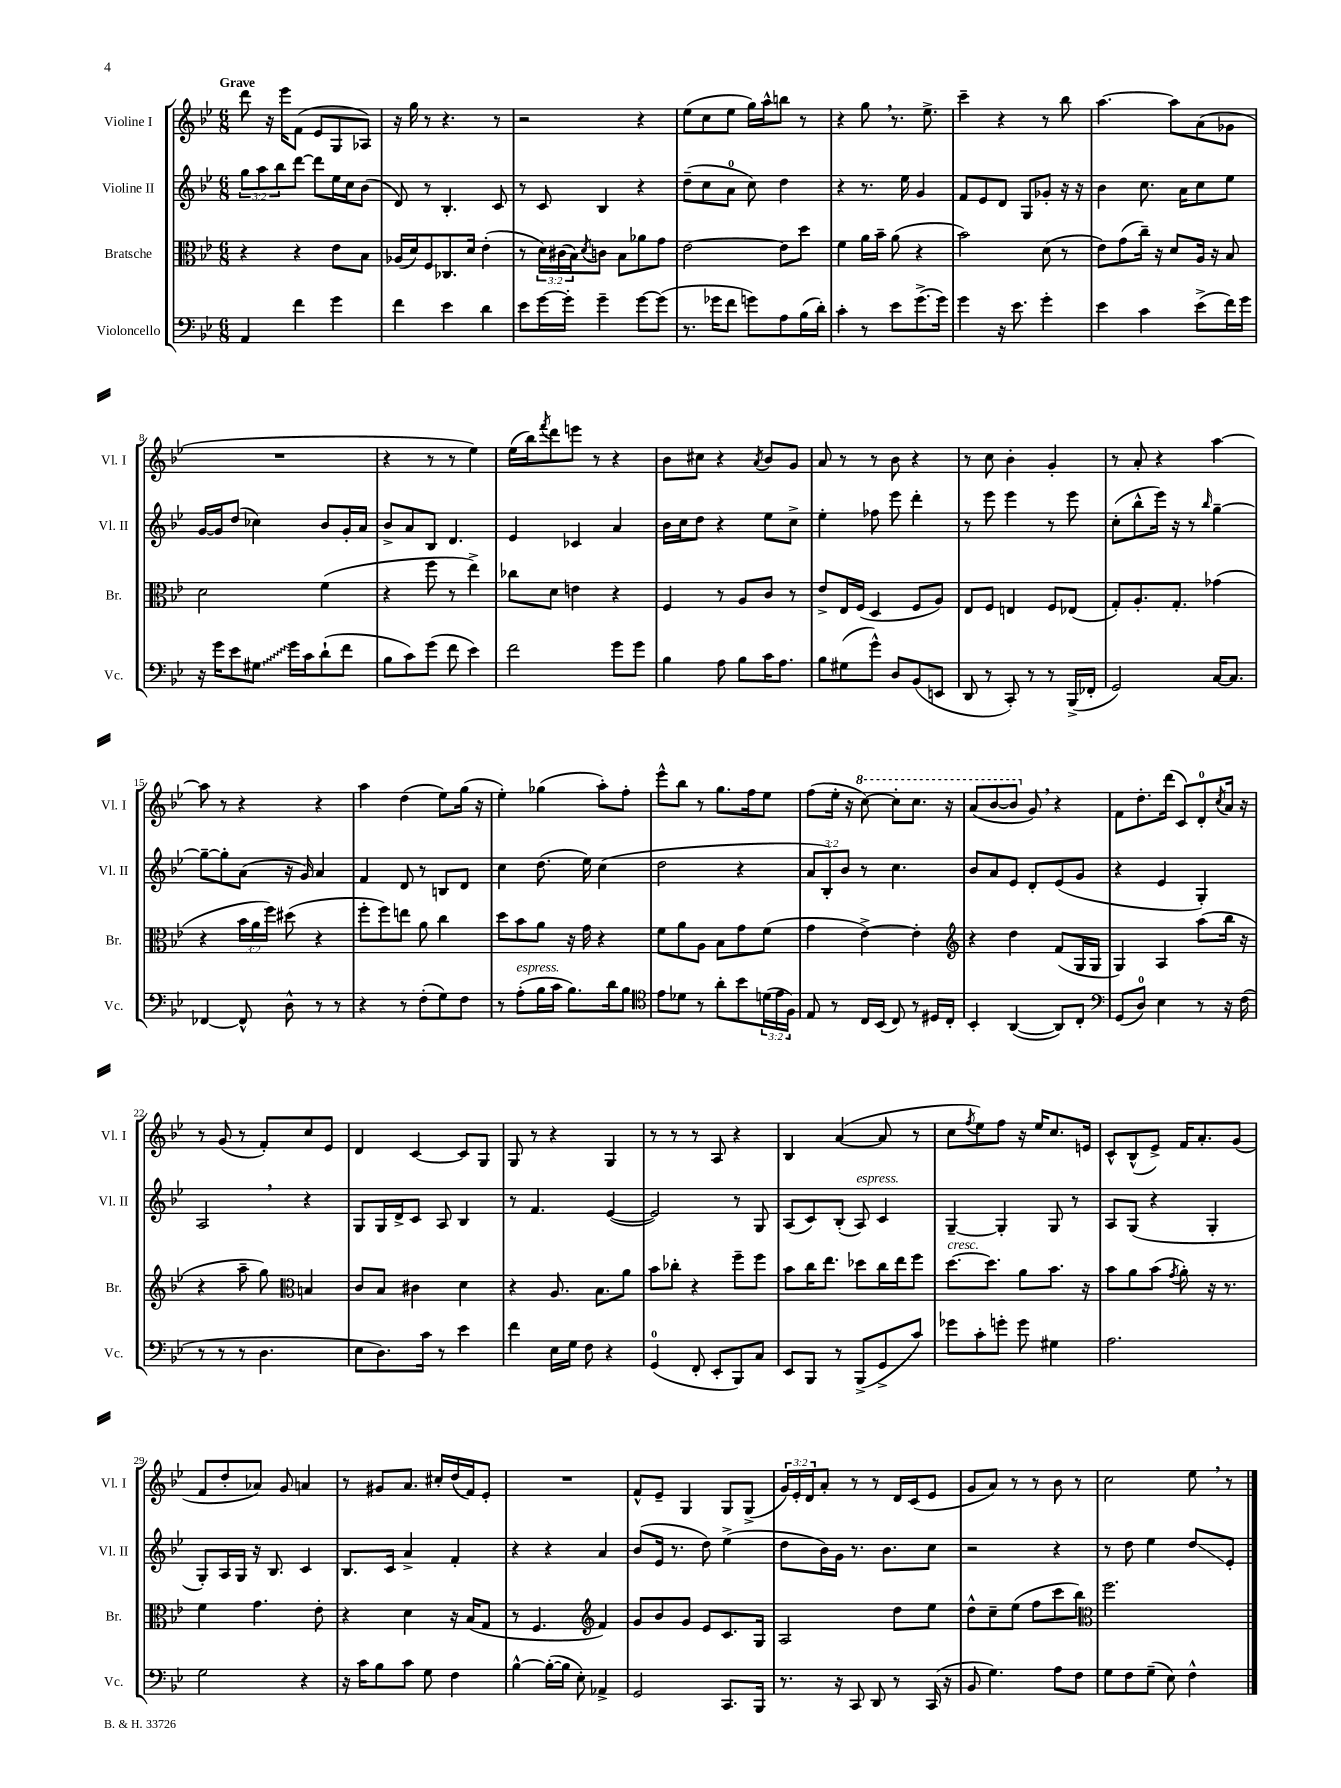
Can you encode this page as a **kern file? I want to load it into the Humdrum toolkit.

**kern	**kern	**kern	**kern
*staff4	*staff3	*staff2	*staff1
*clefF4	*clefC3	*clefG2	*clefG2
*k[b-e-]	*k[b-e-]	*k[b-e-]	*k[b-e-]
*M6/8	*M6/8	*M6/8	*M6/8
4AA	4r	12gg	8ddd
.	.	12aa	.
.	.	.	16r
.	.	12bb-	.
.	.	.	16eee-
4f	4r	[8ddd	(8f
.	.	8ddd]	8e-
4g	8e-	16ee-	8G
.	.	16cc	.
.	8B-	(8b-	8A-)
=	=	=	=
4f	(16A-	8d)	16r
.	16d)	.	16gg
.	8F	8r	8r
4e-	8.C-	4.B-'	4.r
.	16d	.	.
4d	(4e-'	.	.
.	.	8c	8r
=	=	=	=
8e-	8r	8r	2r
[16g	24d)	8c	.
.	(24c#	.	.
16g']	.	.	.
.	24B-)	.	.
.	8qd	.	.
4g~	8c	4B-	.
.	8B-	.	.
[8g	8a-	4r	4r
(8g]	8g	.	.
=	=	=	=
8.r	[2e-	(8dd~	(8ee-
.	.	8cc	8cc
16g-	.	.	.
8f	.	8a	8ee-
8g)	.	8cc)	16gg)
.	.	.	16aa^^
8A	8e-]	4dd	8bb
(16B-	8dd	.	8r
16d')	.	.	.
=	=	=	=
4c'	4f	4r	4r
8r	16a	8.r	8gg
.	16b-~	.	.
8e-	(8a	.	8.r
.	.	16ee-	.
(8.g^	4r	4g	.
.	.	.	8.ee-^
16g)	.	.	.
=	=	=	=
4g	2b-)	8f	4ccc~
.	.	8e-	.
16r	.	8d	4r
8.e-	.	.	.
.	.	8G	.
4g'	(8d	8g-'	8r
.	8r	16r	8bb-
.	.	16r	.
=	=	=	=
4e-	8e-)	4b-	[4.aa
.	(8g	.	.
4c	16cc~)	8.cc	.
.	16r	.	.
.	8d	.	8aa]
.	.	16a	.
(8e-^	16A	8cc	(8a
.	16r	.	.
16f)	8B-	8ee-	8g-
16g	.	.	.
=	=	=	=
16r	2d	[16g	2.r
16g	.	16g]	.
8e-	.	(8dd	.
8G#	.	4cc-)	.
16g	.	.	.
16c	.	.	.
(8d`	(4f	8b-	.
8f	.	16g'	.
.	.	16a	.
=	=	=	=
8B-	4r	8b-^	4r
8c)	.	8a	.
(8g	8ff	8B-	8r
8f	8r	4.d	8r
4e-)	4ee-^)	.	4ee-)
=	=	=	=
2f	8cc-	4e-	(16ee-
.	.	.	16bb-)
.	.	.	8qfff
.	8d	.	8ddd
.	4e	4c-	8eee
.	.	.	8r
8g	4r	4a	4r
8g	.	.	.
=	=	=	=
4B-	4F	16b-	8b-
.	.	16cc	.
.	.	8dd	8cc#
8A	8r	4r	4r
8B-	8A	.	.
.	.	.	8qa
16c	8c	8ee-	8b-
8.A	.	.	.
.	8r	8cc^	8g
=	=	=	=
8B-	8e-^	4ee-'	8a
(8G#	16E-	.	8r
.	(16F	.	.
8g^^)	4D	8ff-	8r
8D	.	8eee-	8b-
(8BB-	8F	4ddd'	4r
8EE	8A)	.	.
=	=	=	=
8DD	8E-	8r	8r
8r	8F	8eee-	8cc
8CC')	4E	4eee-	4b-'
8r	.	.	.
8r	8F	8r	4g'
(16BBB-^	(8E-	8eee-	.
16FF-'	.	.	.
=	=	=	=
2GG)	8G')	(8cc'	8r
.	8.A'	8bb-^^	8a'
.	.	16eee-)	4r
.	8.G'	16r	.
.	.	8r	.
.	.	16qqbb-	.
[16C	(4g-	[4gg~	[4aa
8.C]	.	.	.
=	=	=	=
[4FF-	4r	8gg~_	8aa]
.	.	8gg']	8r
8FF-^^]	24b-	(8a	4r
.	24a	.	.
.	24ff)	.	.
8D^^	(8dd#	16r	.
.	.	16g)	.
8r	4r	4a	4r
8r	.	.	.
=	=	=	=
4r	8ff'	4f	4aa
.	8ff)	.	.
8r	8ee	8d	(4dd
(8F'	8a	8r	.
8G)	4cc	8B	8ee-)
8F	.	8d	(16gg
.	.	.	16r
=	=	=	=
8r	8dd	4cc	4ee-')
(8A'	8b-	.	.
16B-	8a	(8.dd	(4gg-
16c	.	.	.
8.B-)	16r	.	.
.	16g	16ee-)	.
.	4r	(4cc	8aa')
16d	.	.	.
8B-	.	.	8ff'
=	=	=	=
*clefC4	*	*	*
8e-	8f	2dd	8eee-^^
8d-	8a	.	8bb-
8r	8A	.	8r
8a'	8B-	.	8.gg
8b-	8g	4r	.
.	.	.	16ff
(24d	(8f	.	8ee-
24e-	.	.	.
24F)	.	.	.
=	=	=	=
8E-	4g	12a	(8ff
.	.	12B-')	.
8r	.	.	16ee-'
.	.	12b-	.
.	.	.	16r
16C	[4e-^)	8r	[8ccc)
(16BB-	.	.	.
8C)	.	4.cc	8ccc']
8r	4e-']	.	8.ccc
16D#	.	.	.
16C'	.	.	16r
=	=	=	=
*	*clefG2	*	*
4BB-'	4r	8b-	(8aa
.	.	8a	[8bb-
([4AA	4dd	8e-	8bb-]
.	.	8d'	8g)
8AA])	(8f	(8e-	4r
8C'	16G	8g	.
.	16G	.	.
=	=	=	=
*clefF4	*	*	*
(8GG	4G)	4r	8f
8D)	.	.	8.dd'
4E-	4A	4e-	.
.	.	.	(16ddd
.	.	.	8c)
8r	(8aa	4G')	8d'
.	.	.	8qcc
16r	16bb-	.	16a
(16F	16r	.	16r
=	=	=	=
8r	4r	2A	8r
8r	.	.	(8g
8r	8aa~	.	8r
4.D	8gg)	.	8f')
*	*clefC3	*	*
.	4B	4r	8cc
.	.	.	8e-
=	=	=	=
8E-	8c	8G	4d
8.D)	8B-	16G	.
.	.	16d^	.
.	4c#	8c	[4c
16c	.	.	.
8r	.	8A	.
4e-	4d	4B-	8c]
.	.	.	8G
=	=	=	=
4f	4r	8r	8G
.	.	4.f	8r
16E-	8.A	.	4r
16G	.	.	.
8F	.	.	.
.	8.B-	.	.
4r	.	([4e-	4G
.	8a	.	.
=	=	=	=
(4GG	8b-	2e-])	8r
.	8cc-'	.	8r
8FF'	4r	.	8r
8EE-'	.	.	8A
8BBB-)	8ff~	8r	4r
8C	8ff	8G	.
=	=	=	=
8EE-	8b-	(8A	4B-
8BBB-	16cc	8c)	.
.	8.ee-	.	.
8r	.	(8B-'	([4a
(8BBB-^	8dd-	8A)	.
8GG^	16cc	4c	8a]
.	16ee-	.	.
8c)	8ff	.	8r
=	=	=	=
8g-	[8.dd	[4G~	8cc
.	.	.	8qff
8c'	.	.	8ee-)
.	8.dd]	.	.
8g'	.	4G']	8ff
8g	8a	.	16r
.	.	.	16ee-
4G#	8.b-	8G	8.cc
.	.	8r	.
.	16r	.	16e
=	=	=	=
2.A	8b-	8A	8c^^
.	8a	(8G	(8B-^^
.	(8b-	4r	8e-^)
.	8qg	.	.
.	8a')	.	16f
.	.	.	8.a'
.	16r	4G'	.
.	8.r	.	.
.	.	.	(8g
=	=	=	=
2G	4f	8G')	8f
.	.	16A	8dd'
.	.	16G	.
.	4.g	16r	8a-)
.	.	8.B-	.
.	.	.	8g
4r	.	4c	4a
.	8e-'	.	.
=	=	=	=
16r	4r	8.B-	8r
16c	.	.	.
8B-	.	.	8g#
.	.	16c	.
8c	4d	4a^	8.a
8G	.	.	.
.	.	.	16cc#'
4F	16r	4f'	(16dd
.	(16B-	.	16f)
.	8G	.	8e-'
=	=	=	=
[4B-^^	8r	4r	2.r
.	4.F	.	.
(16B-'_	.	4r	.
16B-]	.	.	.
8E-')	.	.	.
*	*clefG2	*	*
4AA-^	4f)	4a	.
=	=	=	=
2GG	8g	(8b-	8f^^
.	8b-	16e-	8e-~
.	.	8.r	.
.	8g	.	4G
.	8e-	8dd)	.
8.CC	8.c	(4ee-^	8G
.	.	.	(8G^
16BBB-	16G	.	.
=	=	=	=
8.r	2A	8dd	24g)
.	.	.	24e-'
.	.	.	24d
.	.	16b-)	8a'
16r	.	16g	.
8CC	.	8.r	8r
8DD	.	.	8r
.	.	8.b-	.
8r	8dd	.	16d
.	.	.	(16c
(16CC	8ee-	8cc	8e-
16r	.	.	.
=	=	=	=
8BB-	8dd^^	2r	8g
4.G)	8cc~	.	8a)
.	(8ee-	.	8r
.	8ff	.	8r
8A	8ccc	4r	8b-
8F	8bb-)	.	8r
=	=	=	=
*	*clefC3	*	*
8G	2.ff	8r	2cc
8F	.	8dd	.
(8G~	.	4ee-	.
8E-)	.	.	.
4F^^	.	8dd	8ee-
.	.	8e-'	8r
==	==	==	==
*-	*-	*-	*-
